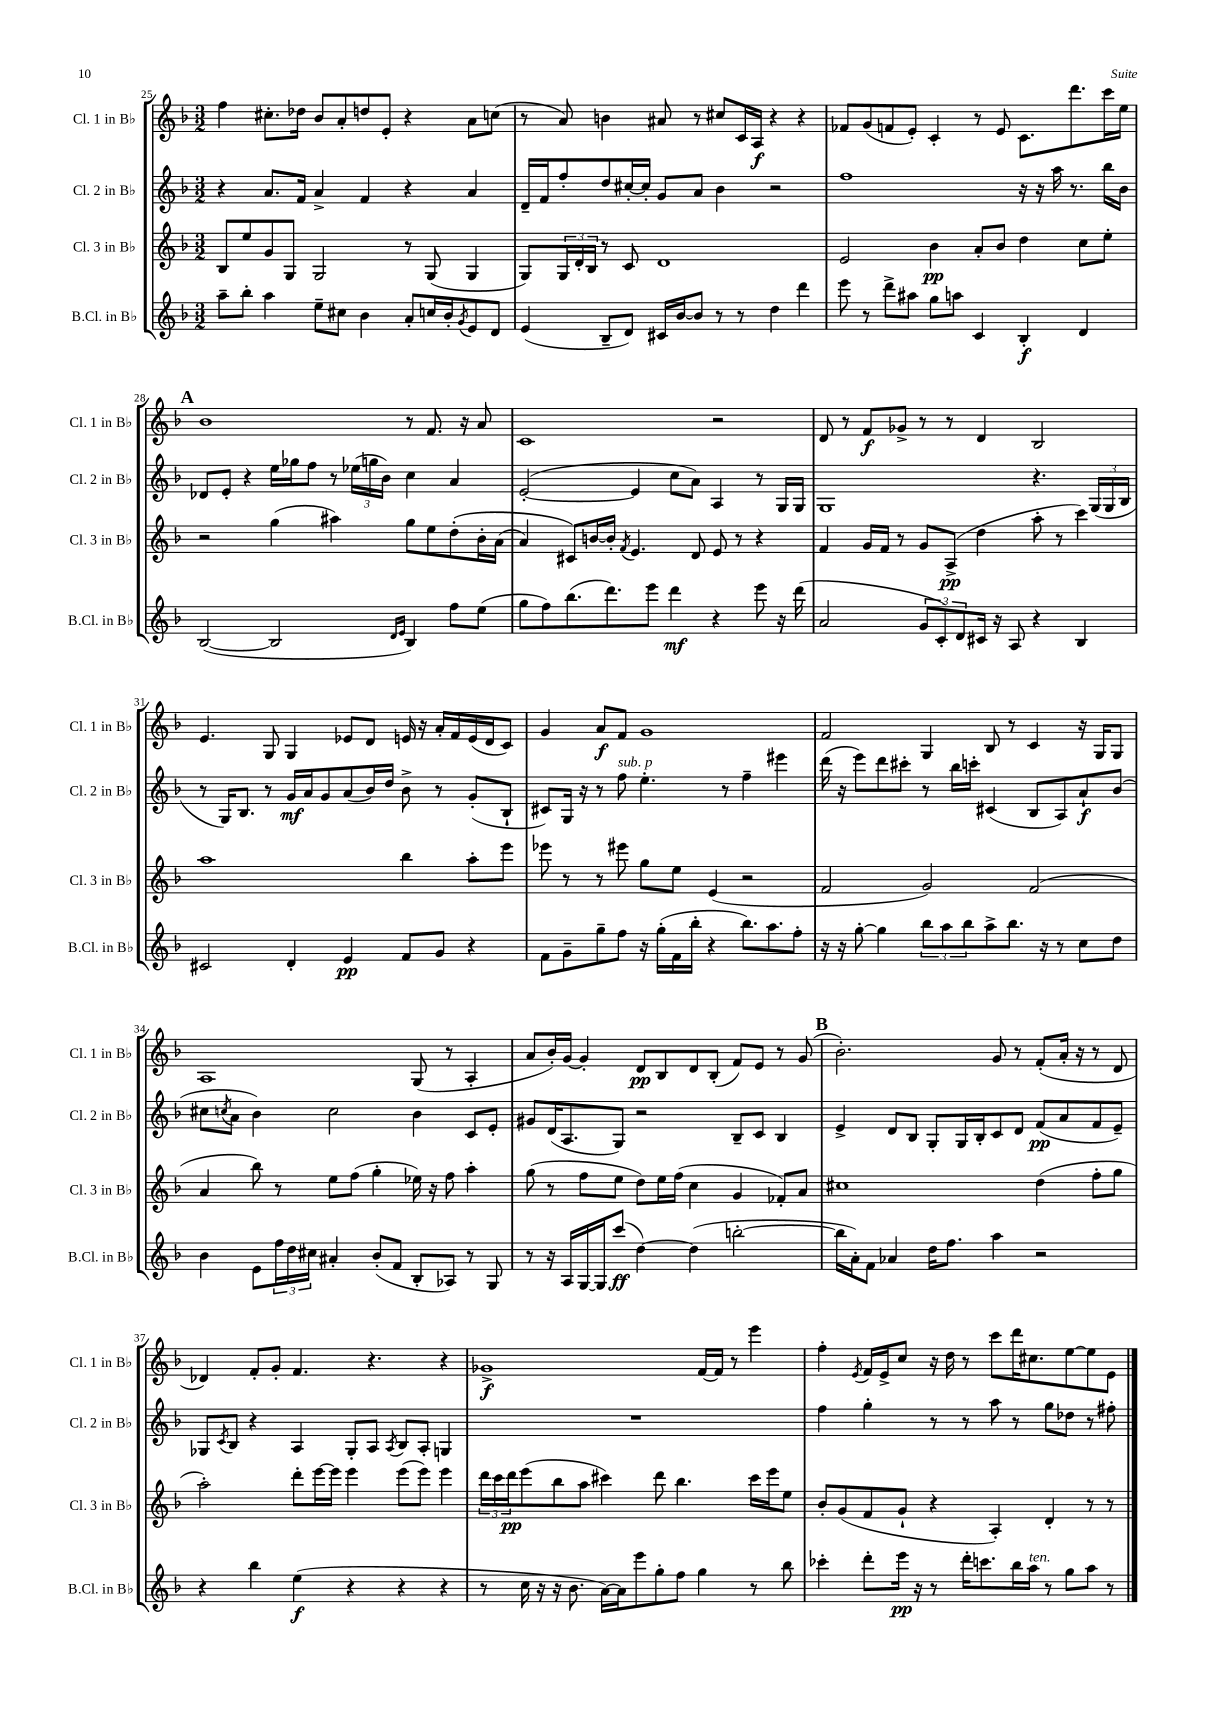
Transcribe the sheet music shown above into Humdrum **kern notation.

**kern	**dynam	**kern	**dynam	**kern	**dynam	**kern	**dynam
*part4	*part4	*part3	*part3	*part2	*part2	*part1	*part1
*staff4	*staff4	*staff3	*staff3	*staff2	*staff2	*staff1	*staff1
*I"B.Cl. in B♭	*	*I"Cl. 3 in B♭	*	*I"Cl. 2 in B♭	*	*I"Cl. 1 in B♭	*
*I'B.Cl. in B♭	*	*I'Cl. 3 in B♭	*	*I'Cl. 2 in B♭	*	*I'Cl. 1 in B♭	*
*clefG2	*	*clefG2	*	*clefG2	*	*clefG2	*
*k[b-]	*	*k[b-]	*	*k[b-]	*	*k[b-]	*
*M3/2	*	*M3/2	*	*M3/2	*	*M3/2	*
=25	=25	=25	=25	=25	=25	=25	=25
8aa~\L	.	8B-/L	.	4r	.	4ff\	.
8bb-'\J	.	8ee/	.	.	.	.	.
4aa\	.	8g/	.	8.a/L	.	8.cc#X'\L	.
.	.	8G/J	.	.	.	.	.
.	.	.	.	16f/Jk	.	16dd-X\Jk	.
8ee~\L	.	2G/	.	4a^/	.	8b-/L	.
8cc#X\J	.	.	.	.	.	8a'/	.
4b-\	.	.	.	4f/	.	8ddn/	.
.	.	.	.	.	.	8e'/J	.
8a'/L	.	8r	.	4r	.	4r	.
16ccn/L	.	(8G/	.	.	.	.	.
16b-'/J	.	.	.	.	.	.	.
8qg/	.	.	.	.	.	.	.
8e/	.	4G/	.	4a/	.	8a\L	.
8d/J	.	.	.	.	.	(8ccn\J	.
=26	=26	=26	=26	=26	=26	=26	=26
(4e/	.	8G/L)	.	16d~/LL	.	8r	.
.	.	.	.	16f/J	.	.	.
.	.	24G/L	.	8ff'/	.	8a/)	.
.	.	24d'/	.	.	.	.	.
.	.	24B-/JJ	.	.	.	.	.
8B-~/L	.	8r	.	8dd/	.	4bn\	.
8d/J)	.	8c/	.	[16cc#X'/L	.	.	.
.	.	.	.	16cc#'/JJ]	.	.	.
16c#X/LL	.	1d	.	8g/L	.	8a#X/	.
[16b-/J	.	.	.	.	.	.	.
8b-/J]	.	.	.	8a/J	.	8r	.
8r	.	.	.	4b-\	.	8cc#X/L	.
8r	.	.	.	.	.	16c/L	.
.	.	.	.	.	.	16A/JJ	f
4dd\	.	.	.	2r	.	4r	.
4ddd\	.	.	.	.	.	4r	.
=27	=27	=27	=27	=27	=27	=27	=27
8eee\	.	2e/	.	1ff	.	8f-X/L	.
8r	.	.	.	.	.	(8g/	.
8ddd^\L	.	.	.	.	.	8fn/	.
8aa#X\J	.	.	.	.	.	8e'/J)	.
8gg\L	.	4b-\	pp	.	.	4c'/	.
8aan\J	.	.	.	.	.	.	.
4c/	.	8a'/L	.	.	.	8r	.
.	.	8b-/J	.	.	.	8e/	.
4B-'/	f	4dd\	.	16r	.	8.c\L	.
.	.	.	.	16r	.	.	.
.	.	.	.	16aa\	.	.	.
.	.	.	.	8.r	.	8.ddd\	.
4d/	.	8cc\L	.	.	.	.	.
.	.	8ee'\J	.	16bb-\LL	.	16ccc\L	.
.	.	.	.	16b-\JJ	.	16ee\JJ	.
!!LO:LB:g=z
!!LO:REH:place=s1:t=A
=28	=28	=28	=28	=28	=28	=28	=28
([2B-/	.	2r	.	8d-X/L	.	1b-	.
.	.	.	.	8e'/J	.	.	.
.	.	.	.	4r	.	.	.
2B-/]	.	(4gg\	.	16ee\LL	.	.	.
.	.	.	.	16gg-X\J	.	.	.
.	.	.	.	8ff\J	.	.	.
.	.	4aa#X\)	.	8r	.	.	.
.	.	.	.	(24ee-X\LL	.	.	.
.	.	.	.	24ggn\	.	.	.
.	.	.	.	24b-\JJ)	.	.	.
16qqd/LL	.	.	.	.	.	.	.
16qqe/JJ	.	.	.	.	.	.	.
4B-/)	.	8gg\L	.	4cc\	.	8r	.
.	.	8ee\	.	.	.	8.f/	.
8ff\L	.	(8dd'\	.	4a/	.	.	.
.	.	.	.	.	.	16r	.
(8ee\J	.	16b-'\L	.	.	.	8a/	.
.	.	(16a\JJ	.	.	.	.	.
=29	=29	=29	=29	=29	=29	=29	=29
8gg\L	.	4a/)	.	([2e'/	.	1c	.
8ff\)	.	.	.	.	.	.	.
(8.bb-\	.	8c#X/L)	.	.	.	.	.
.	.	[16bn/L	.	.	.	.	.
8.ddd\)	.	16b'/JJ]	.	.	.	.	.
.	.	8qf/	.	.	.	.	.
.	.	4.e/	.	4e/]	.	.	.
8eee\J	.	.	.	.	.	.	.
4ddd\	mf	.	.	8cc\L	.	.	.
.	.	8d/	.	8a\J)	.	.	.
4r	.	8e/	.	4A/	.	2r	.
.	.	8r	.	.	.	.	.
8eee\	.	4r	.	8r	.	.	.
16r	.	.	.	16G/LL	.	.	.
(16ddd\	.	.	.	16G/JJ	.	.	.
=30	=30	=30	=30	=30	=30	=30	=30
2a/	.	4f/	.	1G	.	8d/	.
.	.	.	.	.	.	8r	.
.	.	16g/LL	.	.	.	8f/L	f
.	.	16f/JJ	.	.	.	.	.
.	.	8r	.	.	.	8g-X^/J	.
12g/L	.	8g/L	.	.	.	8r	.
12c'/)	.	.	.	.	.	.	.
.	.	(8A^/J	pp	.	.	8r	.
12d/	.	.	.	.	.	.	.
16c#X/Jk	.	4dd\	.	.	.	4d/	.
16r	.	.	.	.	.	.	.
8A/	.	.	.	.	.	.	.
4r	.	8aa'\	.	4.r	.	2B-/	.
.	.	8r	.	.	.	.	.
4B-/	.	4ccc\)	.	.	.	.	.
.	.	.	.	(24G/LL	.	.	.
.	.	.	.	24G/	.	.	.
.	.	.	.	24B-/JJ	.	.	.
!!LO:LB:g=z
=31	=31	=31	=31	=31	=31	=31	=31
2c#X/	.	1aa	.	8r	.	4.e/	.
.	.	.	.	16G/KL)	.	.	.
.	.	.	.	8.B-/J	.	.	.
.	.	.	.	8r	.	8G/	.
4d'/	.	.	.	16g/LL	mf	4G/	.
.	.	.	.	16a/J	.	.	.
.	.	.	.	8g/	.	.	.
4e/	pp	.	.	(8a/	.	8e-X/L	.
.	.	.	.	16b-/L)	.	8d/J	.
.	.	.	.	16dd/JJ	.	.	.
8f/L	.	4bb-\	.	8b-^\	.	16en/	.
.	.	.	.	.	.	16r	.
8g/J	.	.	.	8r	.	16a'/LL	.
.	.	.	.	.	.	16f/	.
4r	.	8aa'\L	.	(8g'/L	.	(16e/	.
.	.	.	.	.	.	16d/J	.
.	.	8eee\J	.	8B-`/J	.	8c/J)	.
=32	=32	=32	=32	=32	=32	=32	=32
8f\L	.	8eee-X\	.	8c#X/L)	.	4g/	.
8g~\	.	8r	.	16G/Jk	.	.	.
.	.	.	.	16r	.	.	.
8gg~\	.	8r	.	8r	.	8a/L	f
!	!	!	!	!LO:TX:a:i:t=sub. p	!	!	!
8ff\J	.	8eee#X\	.	8ff\	.	8f/J	.
16r	.	8gg\L	.	4.ee'\	.	1g	.
(16gg'\LL	.	.	.	.	.	.	.
16f\	.	8ee\J	.	.	.	.	.
16bb-'\JJ	.	.	.	.	.	.	.
4r	.	(4e/	.	.	.	.	.
.	.	.	.	8r	.	.	.
8.bb-\L)	.	2r	.	4ff~\	.	.	.
8.aa\	.	.	.	.	.	.	.
.	.	.	.	4eee#X\	.	.	.
8ff'\J	.	.	.	.	.	.	.
=33	=33	=33	=33	=33	=33	=33	=33
16r	.	2f/	.	(16ddd\	.	2f/	.
16r	.	.	.	16r	.	.	.
[8gg'\	.	.	.	8eee\L)	.	.	.
4gg\]	.	.	.	8ddd\	.	.	.
.	.	.	.	8ccc#X'\J	.	.	.
12bb-\L	.	2g/)	.	8r	.	4G/	.
12aa\	.	.	.	.	.	.	.
.	.	.	.	16bb-\LL	.	.	.
12bb-\	.	.	.	.	.	.	.
.	.	.	.	16cccn'\JJ	.	.	.
8aa^\	.	.	.	(4c#X/	.	8B-/	.
8.bb-\J	.	.	.	.	.	8r	.
.	.	(2f/	.	8B-/L	.	4c/	.
16r	.	.	.	.	.	.	.
8r	.	.	.	8A/)	.	.	.
8cc\L	.	.	.	8a`/	f	16r	.
.	.	.	.	.	.	16G/KL	.
8dd\J	.	.	.	(8b-/J	.	8G/J	.
!!LO:LB:g=z
=34	=34	=34	=34	=34	=34	=34	=34
4b-\	.	4a/	.	8cc#X\L	.	1A	.
.	.	.	.	8qccn/	.	.	.
.	.	.	.	8a\J	.	.	.
8e\L	.	8bb-\)	.	4b-\)	.	.	.
24ff\L	.	8r	.	.	.	.	.
24dd\	.	.	.	.	.	.	.
24cc#X\JJ	.	.	.	.	.	.	.
4a#X'/	.	8ee\L	.	2cc\	.	.	.
.	.	(8ff\J	.	.	.	.	.
(8b-'/L	.	4gg'\	.	.	.	.	.
8f/J	.	.	.	.	.	.	.
8B-'/L	.	16ee-X\)	.	4b-\	.	(8G/	.
.	.	16r	.	.	.	.	.
8A-X/J)	.	8ff\	.	.	.	8r	.
8r	.	4aa'\	.	8c/L	.	4A'/	.
8G/	.	.	.	8e'/J	.	.	.
=35	=35	=35	=35	=35	=35	=35	=35
8r	.	(8gg\	.	8g#X/L	.	8a/L	.
16r	.	8r	.	(16d/K	.	16b-'/L)	.
16A/LL	.	.	.	8.A/	.	[16g/JJ	.
[16G/	.	8ff\L	.	.	.	4g'/]	.
16G/J]	.	.	.	.	.	.	.
(8ccc/J	ff	8ee\J	.	8G/J)	.	.	.
[4dd\)	.	8dd\L)	.	2r	.	8d/L	pp
.	.	16ee\L	.	.	.	8B-/	.
.	.	(16ff\JJ	.	.	.	.	.
(4dd\]	.	4cc\	.	.	.	8d/	.
.	.	.	.	.	.	(8B-'/J	.
[2bbn'\	.	4g/	.	8B-~/L	.	8f/L)	.
.	.	.	.	8c/J	.	8e/J	.
.	.	8f-X'/L)	.	4B-/	.	8r	.
.	.	8a/J	.	.	.	(8g/	.
!!LO:REH:place=s1:t=B
=36	=36	=36	=36	=36	=36	=36	=36
16bb\LL]	.	1cc#X	.	4e^/	.	2.b-'\)	.
16a'\J)	.	.	.	.	.	.	.
8f\J	.	.	.	.	.	.	.
4a-X/	.	.	.	8d/L	.	.	.
.	.	.	.	8B-/J	.	.	.
16dd\KL	.	.	.	8G'/L	.	.	.
8.ff\J	.	.	.	.	.	.	.
.	.	.	.	16G/L	.	.	.
.	.	.	.	16B-'/J	.	.	.
4aa\	.	.	.	8c/	.	8g/	.
.	.	.	.	8d/J	.	8r	.
2r	.	(4dd\	.	(8f/L	pp	(8f'/L	.
.	.	.	.	8a/	.	16a'/Jk	.
.	.	.	.	.	.	16r	.
.	.	8ff'\L	.	8f/	.	8r	.
.	.	8gg\J	.	8e~/J)	.	8d/	.
!!LO:LB:g=z
=37	=37	=37	=37	=37	=37	=37	=37
4r	.	2aa'\)	.	8G-X/L	.	4d-X/)	.
.	.	.	.	8qc/	.	.	.
.	.	.	.	8B-/J	.	.	.
4bb-\	.	.	.	4r	.	8f'/L	.
.	.	.	.	.	.	8g'/J	.
(4ee\	f	8ddd'\L	.	4A/	.	4.f/	.
.	.	[16eee\L	.	.	.	.	.
.	.	16eee\JJ]	.	.	.	.	.
4r	.	4eee\	.	8G-'/L	.	.	.
.	.	.	.	8A/J	.	4.r	.
.	.	.	.	8qA/	.	.	.
4r	.	(8eee\L	.	8B-/L	.	.	.
.	.	8eee\J)	.	8A'/J	.	.	.
4r	.	4eee\	.	4Gn/	.	4r	.
=38	=38	=38	=38	=38	=38	=38	=38
8r	.	24ddd\LL	.	1.r	.	1g-X^	f
.	.	24ccc\	.	.	.	.	.
.	.	24ddd\J	pp	.	.	.	.
16cc\	.	(8eee\	.	.	.	.	.
16r	.	.	.	.	.	.	.
16r	.	8bb-\	.	.	.	.	.
8.b-\	.	.	.	.	.	.	.
.	.	8aa\J	.	.	.	.	.
[16a\LL)	.	4ccc#X\)	.	.	.	.	.
16a\J]	.	.	.	.	.	.	.
8eee\	.	.	.	.	.	.	.
8gg'\	.	8ddd\	.	.	.	.	.
8ff\J	.	4.bb-\	.	.	.	.	.
4gg\	.	.	.	.	.	[16f/LL	.
.	.	.	.	.	.	16f/JJ]	.
.	.	.	.	.	.	8r	.
8r	.	16ccc#\LL	.	.	.	4eee\	.
.	.	16eee\J	.	.	.	.	.
8bb-\	.	8ee\J	.	.	.	.	.
=39	=39	=39	=39	=39	=39	=39	=39
4ccc-X'\	.	8b-'/L	.	4ff\	.	4ff'\	.
.	.	(8g/	.	.	.	.	.
.	.	.	.	.	.	8qe/	.
8ddd'\L	.	8f/	.	4gg'\	.	16f/LL	.
.	.	.	.	.	.	16e^/J	.
16eee\Jk	pp	8g`/J	.	.	.	8cc/J	.
16r	.	.	.	.	.	.	.
8r	.	4r	.	8r	.	16r	.
.	.	.	.	.	.	16dd\	.
16ddd'\KL	.	.	.	8r	.	8r	.
8.cccn\	.	.	.	.	.	.	.
.	.	4A'/)	.	8aa\	.	8ccc\L	.
16bb-\L	.	.	.	8r	.	16ddd\K	.
!LO:TX:a:i:t=ten.	!	!	!	!	!	!	!
16aa\JJ	.	.	.	.	.	8.cc#X\	.
8r	.	4d'/	.	8gg\L	.	.	.
8gg\L	.	.	.	8dd-X\J	.	[8ee\	.
8aa\J	.	8r	.	8r	.	8ee\]	.
8r	.	8r	.	8ff#X'\	.	8e\J	.
==	==	==	==	==	==	==	==
*-	*-	*-	*-	*-	*-	*-	*-
